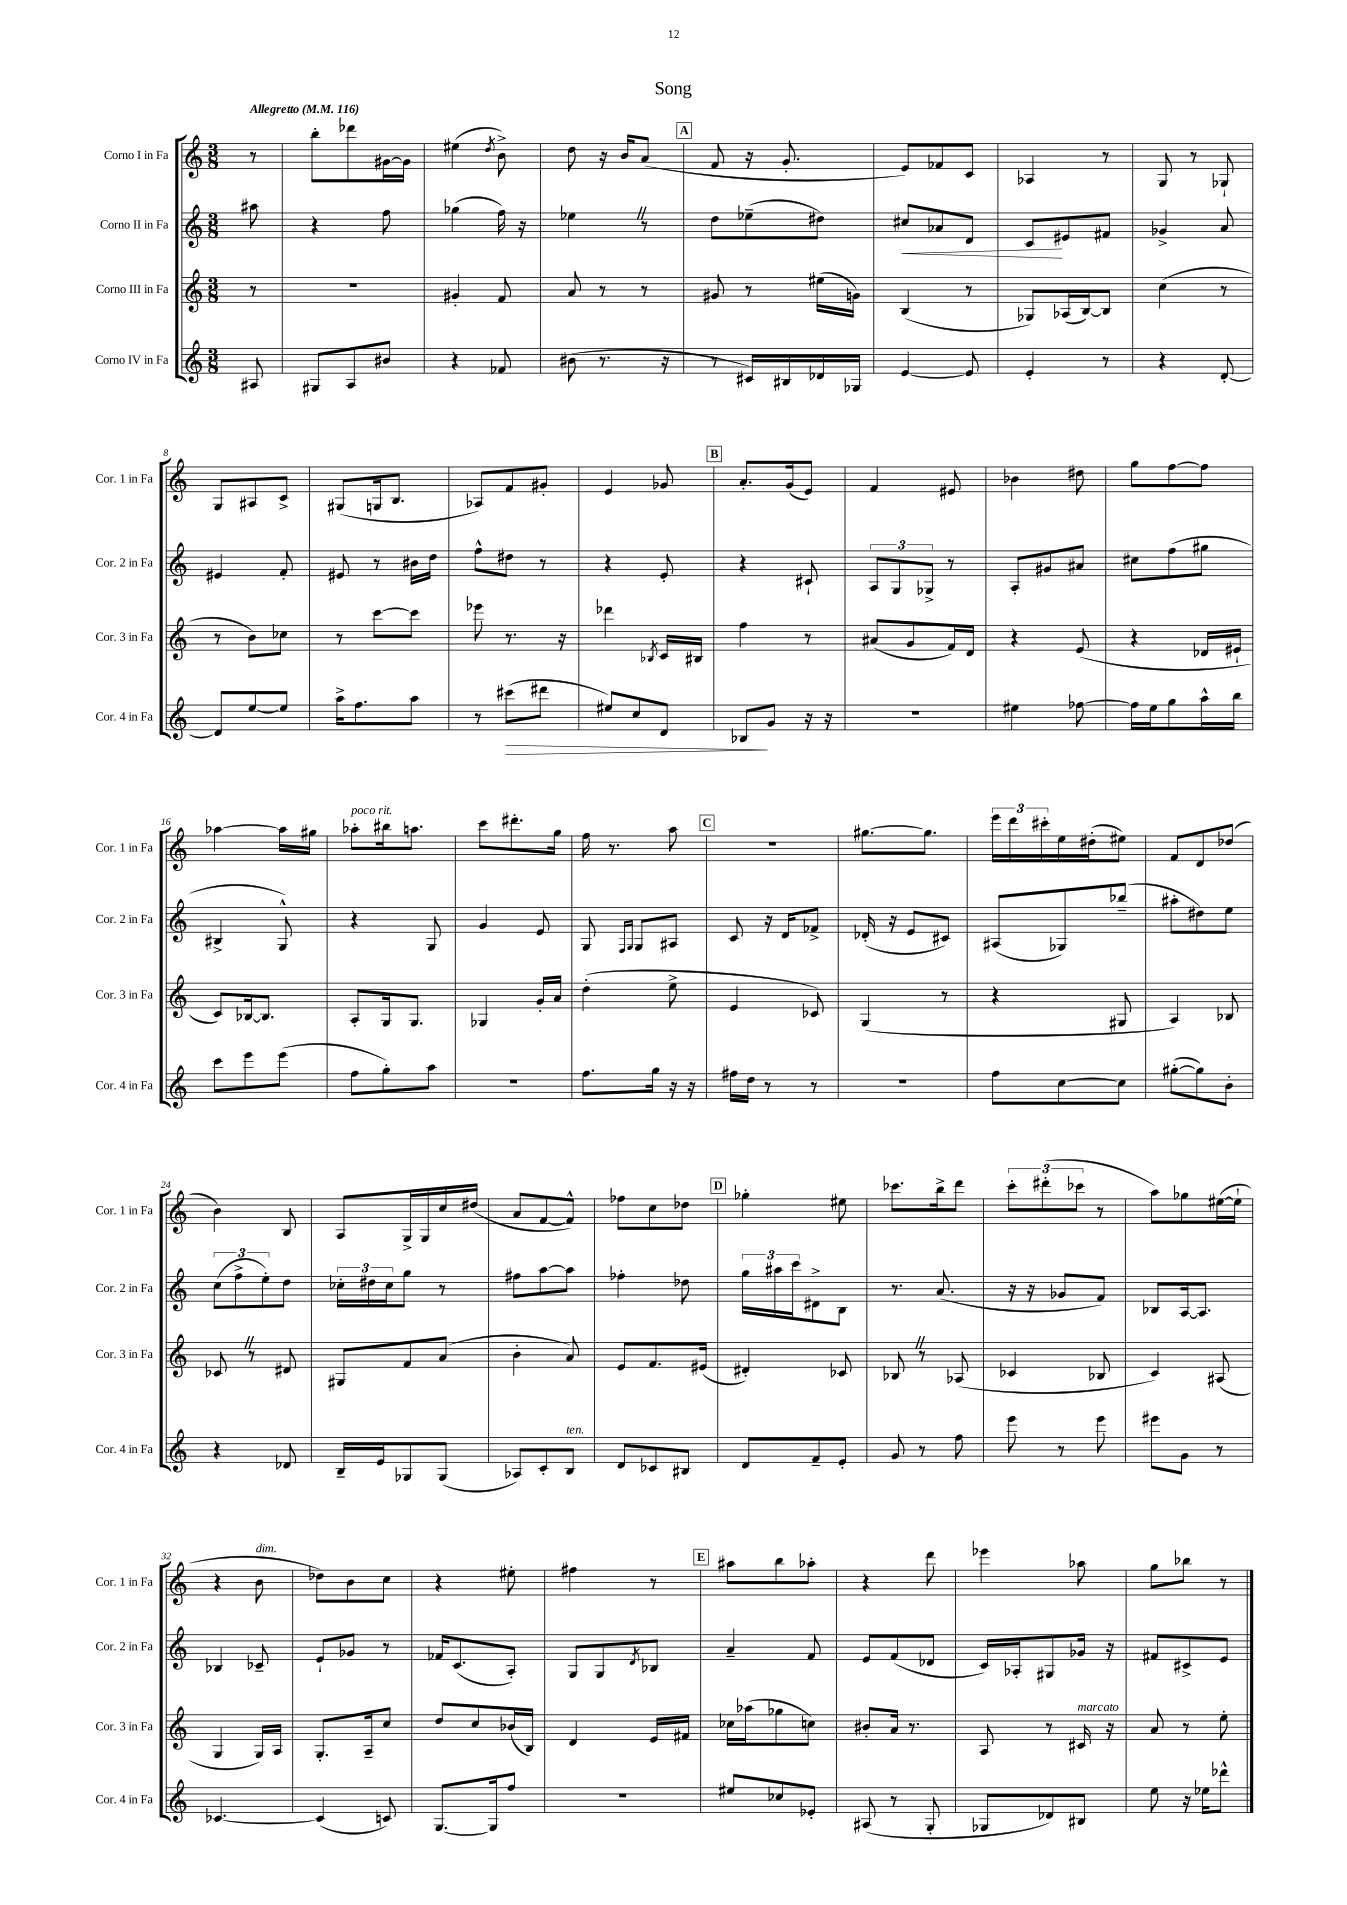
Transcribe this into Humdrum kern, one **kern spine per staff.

**kern	**kern	**kern	**kern
*staff4	*staff3	*staff2	*staff1
*clefG2	*clefG2	*clefG2	*clefG2
*k[]	*k[]	*k[]	*k[]
*M3/8	*M3/8	*M3/8	*M3/8
*MM116	*MM116	*MM116	*MM116
8A#/	8r	8aa#\	8r
=	=	=	=
8G#/L	4.r	4r	8bb'\L
8A/	.	.	8ddd-\
8b#/J	.	8ff\	[16g#\L
.	.	.	16g#\]JJ
=	=	=	=
4r	4g#'/	(4gg-\	(4ee#\
.	.	.	8qdd/
8f-/	8f/	16ff\)	8b^\)
.	.	16r	.
=	=	=	=
(8b#\	8a/	4ee-\	8dd\
8.r	8r	.	16r
.	.	.	16b/LK
.	8r	8r	(8a/J
16r	.	.	.
=	=	=	=
8r	8g#/	8dd\L	8f/
16c#/LL)	8r	(8ee-~\	16r
16B#/	.	.	8.g'/
16d-/	(16ee#\LL	8dd#\J)	.
16G-/JJ	16g\JJ)	.	.
=	=	=	=
[4e/	(4B/	8cc#/L	8e/L)
.	.	8a-/	8f-/
8e/]	8r	8d/J	8c/J
=	=	=	=
4e'/	8G-/L)	8c/L	4A-/
.	(16A-/L	8e#/	.
.	[16B/J)	.	.
8r	8B/]J	8f#/J	8r
=	=	=	=
4r	(4cc\	4g-^/	8G/
.	.	.	8r
[8d'/	8r	8a/	8G-`/
=	=	=	=
8d/]L	8r	4e#/	8G/L
[8ee/	8b\L)	.	8A#/
8ee/]J	8cc-\J	8f'/	8c^/J
=	=	=	=
16aa^\LK	8r	8e#/	(8G#/L
8.ff\	.	.	.
.	[8ccc\L	8r	16G/k
.	.	.	8.B/J
8aa\J	8ccc\]J	16b#\LL	.
.	.	16dd\JJ	.
=	=	=	=
8r	8eee-\	8ff^^\L	8A-/L)
(8ccc#\L	8.r	8dd#\J	8f/
8ddd#\J	.	8r	8g#'/J
.	16r	.	.
=	=	=	=
8ee#/L)	4ddd-\	4r	4e/
8cc/	.	.	.
.	8qB-/	.	.
8d/J	16c/LL	8e'/	8g-/
.	16B#/JJ	.	.
=	=	=	=
8B-/L	4ff\	4r	8.a'/L
8g/J	.	.	.
.	.	.	(16g/k
16r	8r	8c#`/	8e/J)
16r	.	.	.
=	=	=	=
4.r	(8a#/L	12A/L	4f/
.	.	12G/	.
.	8g/	.	.
.	.	12G-^/J	.
.	16f/L)	8r	8e#/
.	16d/JJ	.	.
=	=	=	=
4ee#\	4r	8A'/L	4b-\
.	.	8g#/	.
[8ff-\	(8e/	8a#/J	8dd#\
=	=	=	=
16ff-\]LL	4r	8cc#\L	8gg\L
16ee\J	.	.	.
8gg\	.	(8ff\	[8ff\
16aa^^\L	16d-/LL	8gg#\J	8ff\]J
16bb\JJ	16e#`/JJ	.	.
=	=	=	=
8ccc\L	8c/L)	4B#^/	[4aa-\
8eee\	[16B-/k	.	.
.	8.B-/]J	.	.
(8eee\J	.	8G^^/)	16aa-\]LL
.	.	.	16gg#\JJ
=	=	=	=
8ff\L	8A'/L	4r	8aa-'\L
8gg'\)	16G/k	.	16bb#\k
.	8.G/J	.	8.aa\J
8aa\J	.	8G/	.
=	=	=	=
4.r	4G-/	4g/	8ccc\L
.	.	.	8.ddd#'\
.	16g'/LL	8e/	.
.	16a/JJ	.	16gg\Jk
=	=	=	=
8.ff\L	(4dd'\	8G/	16ff\
.	.	.	8.r
.	.	16qqF/LL	.
.	.	16qqG/JJ	.
.	.	8G/L	.
16gg\Jk	.	.	.
16r	8ee^\	8A#/J	8aa\
16r	.	.	.
=	=	=	=
16ff#\LL	4e/	8c/	4.r
16dd\JJ	.	.	.
8r	.	16r	.
.	.	16d/LK	.
8r	8c-/)	8f-^/J	.
=	=	=	=
4.r	(4G/	(16d-'/	[8.gg#\L
.	.	16r	.
.	.	8e/L	.
.	.	.	8.gg#\]J
.	8r	8c#/J)	.
=	=	=	=
8ff\L	4r	(8A#/L	24eee\LL
.	.	.	24ddd\
.	.	.	24ccc#'\
[8cc\	.	8G-/)	16ee\
.	.	.	(16dd#'\J
8cc\]J	8G#/	(8bb-~/J	8ee#\J)
=	=	=	=
([8gg#'\L	4A/)	8aa#'\L	8f/L
8gg#\])	.	8dd#\)	8d/
8b'\J	8B-/	8ee\J	(8dd-/J
=	=	=	=
4r	8c-/	(12cc\L	4b\)
.	.	12ff^\	.
.	8r	.	.
.	.	12ee'\)	.
8d-/	8d#/	8dd\J	8B/
=	=	=	=
16B~/LL	8G#/L	24cc-'\LL	8A/L
.	.	24dd#\	.
16e/J	.	.	.
.	.	24cc-\J	.
8G-/	8f/	8gg\J	16G^/L
.	.	.	16G/
(8G-/J	(8a/J	8r	16cc/
.	.	.	(16dd#/JJ
=	=	=	=
8A-/L)	4b'\	8ff#\L	8a/L
8c'/	.	[8aa\	[8f/
8B/J	8a/)	8aa\]J	8f^^/]J)
=	=	=	=
8d/L	8e/L	4ff-'\	8ff-\L
8c-/	8.f/	.	8cc\
8B#/J	.	8dd-\	8dd-\J
.	(16e#/Jk	.	.
=	=	=	=
8d/L	4d#'/)	24gg\LL	4gg-'\
.	.	24aa#\	.
.	.	24ccc\J	.
8f~/	.	8d#^\	.
8e'/J	8c-/	8B\J	8ee#\
=	=	=	=
8g/	8B-/	8.r	8.ccc-\L
8r	8r	.	.
.	.	(8.a/	16bb^\k
8ff\	(8A-/	.	8ddd\J
=	=	=	=
8eee\	4c-/	16r	12ccc'\L
.	.	16r	.
.	.	.	(12ddd#'\
8r	.	8g-/L	.
.	.	.	12ccc-\J
8eee\	8B-/	8f/J)	8r
=	=	=	=
8eee#\L	4c/)	8B-/L	8aa\L)
8g\J	.	[16A/k	8gg-\
.	.	8.A/]J	.
8r	(8A#/	.	([16ee#\L
.	.	.	16ee#`\]JJ
=	=	=	=
[4.c-/	4G/	4B-/	4r
.	16G/LL)	8c-~/	8b\
.	16A/JJ	.	.
=	=	=	=
(4c-/]	8.G'/L	8e`/L	8dd-\L)
.	.	8g-/J	8b\
.	16A~/k	.	.
8c/)	8cc/J	8r	8cc\J
=	=	=	=
[8.G/L	8dd/L	16f-/LK	4r
.	.	(8.c/	.
.	8cc/	.	.
16G/]k	.	.	.
8ff/J	(16b-/L	8A'/J)	8ee#'\
.	16B/JJ)	.	.
=	=	=	=
4.r	4d/	8G/L	4ff#\
.	.	8G/	.
.	.	8qd/	.
.	16e/LL	8B-/J	8r
.	16f#/JJ	.	.
=	=	=	=
8ee#/L	16cc-\LL	4a~/	8aa#\L
.	(16aa-\J	.	.
8cc-/	8gg-\	.	8bb\
8e-'/J	8cc\J)	8f/	8aa-'\J
=	=	=	=
(8A#/	8b#'/L	8e/L	4r
8r	16a/Jk	(8f/	.
.	8.r	.	.
8G'/	.	8d-/J	8ddd\
=	=	=	=
8G-/L	8A/	16c/LL)	4eee-\
.	.	16A-'/J	.
8d-/)	8r	8G#/	.
8B#/J	16c#/	16g-/Jk	8aa-\
.	16r	16r	.
=	=	=	=
8ee\	8a/	8f#/L	8gg\L
16r	8r	8c#^/	8bb-\J
16ee-\LK	.	.	.
8ddd-^^\J	8ee'\	8e/J	8r
==	==	==	==
*-	*-	*-	*-
